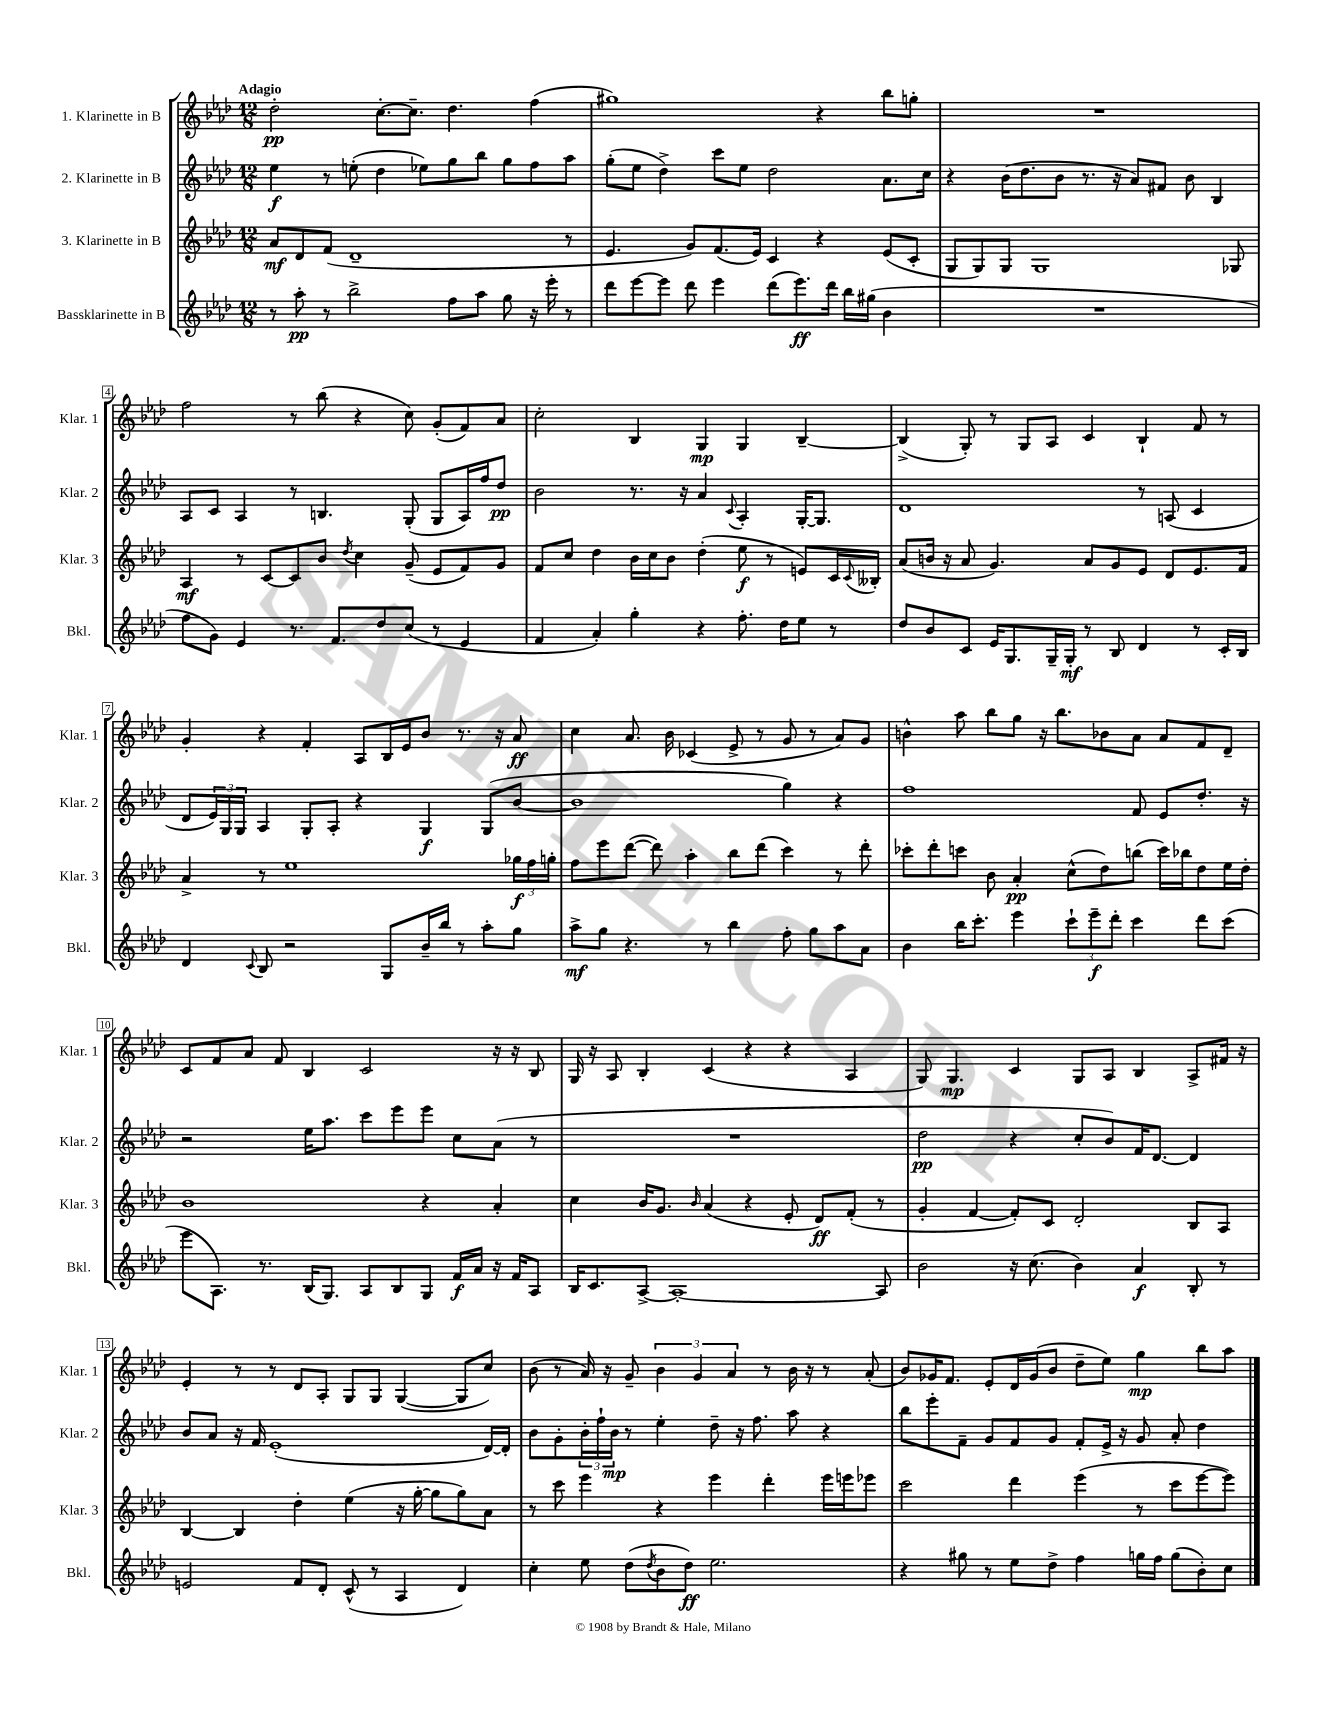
<<
\new StaffGroup <<
\new Staff = "s0" \with { instrumentName = "1. Klarinette in B" shortInstrumentName = "Klar. 1" } {
    \clef treble \key aes \major \numericTimeSignature \time 12/8 \tempo "Adagio"
    des''2-.\pp c''8.~-. c''8.-- des''4. f''4( |
    gis''1) r4 bes''8 g''8-. |
    R1. |
    f''2 r8 bes''8( r4 c''8) g'8-.( f'8) aes'8 |
    c''2-. bes4 g4\mp g4 bes4~-- |
    bes4->( g8-.) r8 g8 aes8 c'4 bes4-! f'8 r8 |
    g'4-. r4 f'4-. aes8 bes16 ees'16 bes'8 r8. r16 aes'8\ff |
    c''4 aes'8. bes'16 ces'4( ees'8-> r8 g'8 r8 aes'8) g'8 |
    b'4-^ aes''8 bes''8 g''8 r16 bes''8. bes'8 aes'8 aes'8 f'8 des'8-- |
    c'8 f'8 aes'8 f'8 bes4 c'2 r16 r16 bes8 |
    g16 r16 aes8 bes4-. c'4( r4 r4 aes4 |
    g8) g4.\mp c'4 g8 aes8 bes4 aes8-> fis'16 r16 |
    ees'4-. r8 r8 des'8 aes8-. g8 g8 g4~( g8 c''8) |
    bes'8( r8 aes'16) r16 g'8-- \tuplet 3/2 { bes'4 g'4 aes'4 } r8 bes'16 r16 r8 aes'8-.( |
    bes'8) ges'16 f'8. ees'8-. des'16 ges'16( bes'8 des''8-- ees''8) g''4\mp bes''8 aes''8 \bar "|." |
}
\new Staff = "s1" \with { instrumentName = "2. Klarinette in B" shortInstrumentName = "Klar. 2" } {
    \clef treble \key aes \major \numericTimeSignature \time 12/8
    ees''4\f r8 e''8-.( des''4 ees''8) g''8 bes''8 g''8 f''8 aes''8 |
    g''8-.( ees''8 des''4->) c'''8 ees''8 des''2 aes'8. c''16 |
    r4 bes'16( des''8. bes'8 r8. r16 aes'8) fis'8 bes'8 bes4 |
    aes8 c'8 aes4 r8 b4. g8-.( g8 aes16) f''16 des''8\pp |
    bes'2 r8. r16 aes'4 \appoggiatura { c'8 } aes4-. g16~-. g8. |
    des'1 r8 a8( c'4 |
    des'8 \tuplet 3/2 { ees'16) g16 g16 } aes4 g8-. aes8-. r4 g4\f g8( bes'8~ |
    bes'1 g''4) r4 |
    f''1 f'8 ees'8 des''8.-. r16 |
    r2 ees''16 aes''8. c'''8 ees'''8 ees'''8 c''8 aes'8( r8 |
    R1. |
    des''2\pp r4 c''8-. bes'8) f'16 des'8.~ des'4 |
    bes'8 aes'8 r16 f'16 ees'1-.( des'16~) des'16-. |
    bes'8 g'8-. \tuplet 3/2 { bes'16-. f''16-! bes'16\mp } r8 ees''4-. des''8-- r16 f''8. aes''8 r4 |
    bes''8 ees'''8-. f'8-- g'8 f'8 g'8 f'8-. ees'16-> r16 g'8 aes'8-. des''4 \bar "|." |
}
\new Staff = "s2" \with { instrumentName = "3. Klarinette in B" shortInstrumentName = "Klar. 3" } {
    \clef treble \key aes \major \numericTimeSignature \time 12/8
    aes'8\mf des'8 f'8( des'1-- r8 |
    ees'4. g'8) f'8.( ees'16) c'4 r4 ees'8( c'8-. |
    g8 g8) g8 g1 ges8 |
    aes4\mf r8 c'8~ c'8 bes'8 \acciaccatura { des''8 } c''4 g'8--( ees'8 f'8) g'8 |
    f'8 c''8 des''4 bes'16 c''16 bes'8 des''4-.( ees''8\f r8 e'8) c'16 \appoggiatura { c'8 } beses16-. |
    aes'8( b'16 r16 aes'8 g'4.) aes'8 g'8 ees'8 des'8 ees'8. f'16 |
    aes'4-> r8 ees''1 \tuplet 3/2 { ges''16\f f''16 g''16-. } |
    f''8 ees'''8 des'''8~( des'''8) aes''4-. bes''8 des'''8( c'''4) r8 des'''8-. |
    ces'''8-. des'''8-. c'''8 bes'8 aes'4-.\pp c''8-^( des''8) b''8( c'''16) bes''16 des''8 ees''16 des''16-. |
    bes'1 r4 aes'4-. |
    c''4 bes'16 g'8. \grace { bes'16 } aes'4( r4 ees'8-. des'8\ff) f'8-.( r8 |
    g'4-. f'4~ f'8-.) c'8 des'2-. bes8 aes8 |
    bes4~ bes4 des''4-. ees''4( r16 g''16~-. g''8 g''8) aes'8 |
    r8 c'''8 ees'''4 r4 ees'''4 des'''4-. ees'''16 e'''16 ees'''8 |
    c'''2 des'''4 ees'''4( r8 c'''8 ees'''8~ ees'''8) \bar "|." |
}
\new Staff = "s3" \with { instrumentName = "Bassklarinette in B" shortInstrumentName = "Bkl." } {
    \clef treble \key aes \major \numericTimeSignature \time 12/8
    r8 aes''8-.\pp r8 bes''2-> f''8 aes''8 g''8 r16 ees'''16-. r8 |
    des'''8 ees'''8~ ees'''8 des'''8 ees'''4 des'''8( ees'''8.\ff) des'''16 bes''16 gis''16( bes'4 |
    R1. |
    f''8 g'8) ees'4 r8. f'8. des''8 c''8( r8 ees'4 |
    f'4 aes'4-.) g''4-. r4 f''8.-. des''16 ees''8 r8 |
    des''8 bes'8 c'8 ees'16 g8. g16-- g16-.\mf r8 bes8 des'4 r8 c'16-. bes16 |
    des'4 \appoggiatura { c'8 } bes8 r2 g8 bes'16-- bes''16 r8 aes''8-. g''8 |
    aes''8->\mf g''8 r4. r8 bes''4 f''8-. g''8 aes''8 aes'8 |
    bes'4 bes''16 c'''8.-. ees'''4 \tuplet 3/2 { c'''8-! ees'''8--\f des'''8-. } c'''4 des'''8 c'''8( |
    ees'''8 aes8.) r8. bes16( g8.) aes8 bes8 g8 f'16\f aes'16 r16 f'16 aes8 |
    bes16 c'8. aes8~-> aes1~-. aes8 |
    bes'2 r16 c''8.( bes'4) aes'4\f bes8-. r8 |
    e'2 f'8 des'8-. c'8-^( r8 aes4 des'4) |
    c''4-. ees''8 des''8( \acciaccatura { des''8 } bes'8 des''8\ff) ees''2. |
    r4 gis''8 r8 ees''8 des''8-> f''4 g''16 f''16 g''8( bes'8-.) c''8 \bar "|." |
}
>>
>>
\layout { \context { \Score \override BarNumber.stencil = #(make-stencil-boxer 0.1 0.3 ly:text-interface::print) } }
